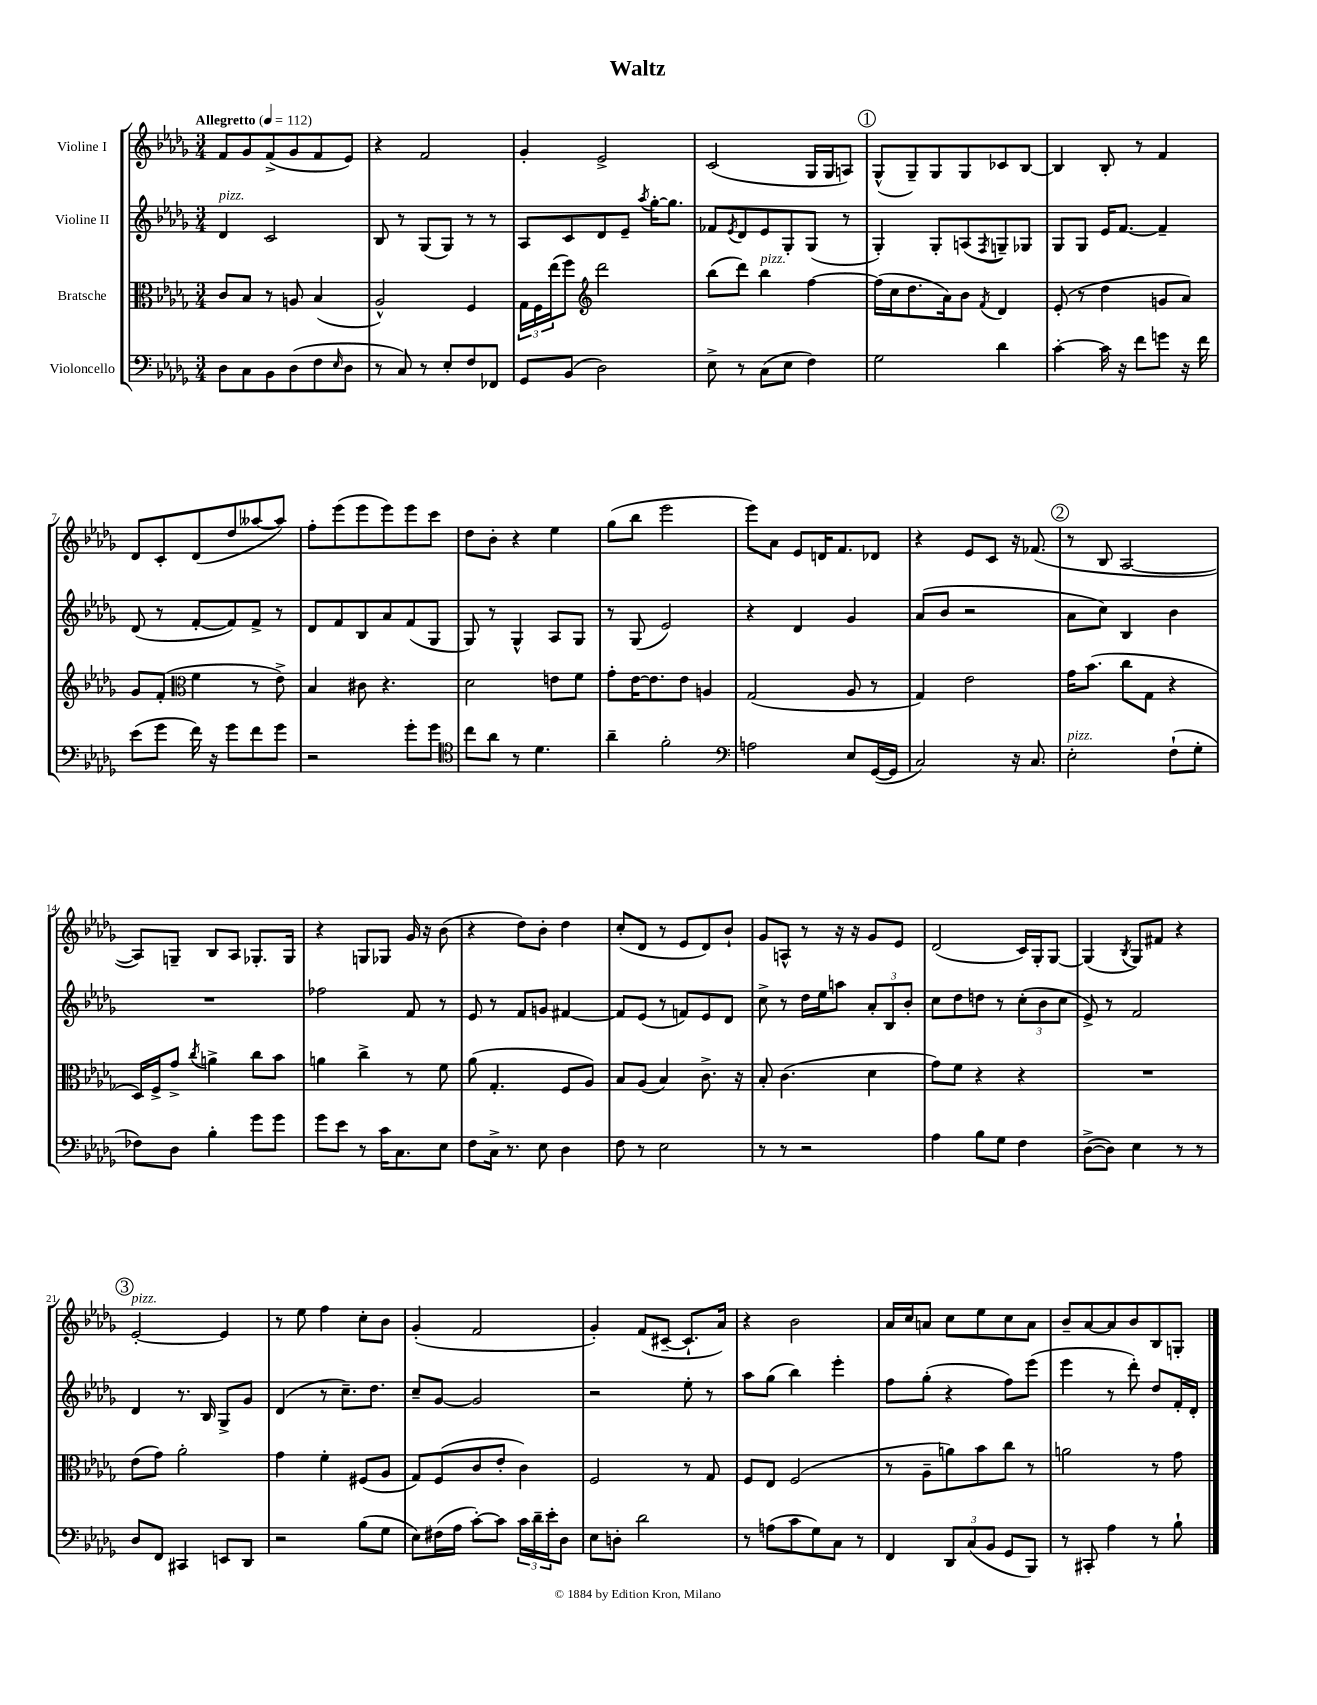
\header { title = "Waltz" }
<<
\new StaffGroup <<
\new Staff = "s0" \with { instrumentName = "Violine I" } {
    \clef treble \key des \major \numericTimeSignature \time 3/4 \tempo "Allegretto" 4 = 112
    f'8 ges'8 f'8->( ges'8 f'8 ees'8) |
    r4 f'2 |
    ges'4-. ees'2-> |
    c'2( ges16 ges16 a8) |
    \mark \markup { \circle "1" } ges8-^( ges8--) ges8 ges8 ces'8 bes8~ |
    bes4 bes8-. r8 f'4 |
    des'8 c'8-. des'8( des''8 aeses''8~ aeses''8) |
    f''8-. ees'''8( ees'''8 ees'''8) ees'''8 c'''8 |
    des''8 bes'8-. r4 ees''4 |
    ges''8( bes''8 ees'''2 |
    ees'''8) aes'8 ees'8 d'16 f'8. des'8 |
    r4 ees'8 c'8 r16 fes'8.( |
    \mark \markup { \circle "2" } r8 bes8 aes2~ |
    aes8) g8-- bes8 aes8 ges8.-. ges16 |
    r4 g8 ges8 ges'16 r16 bes'8( |
    r4 des''8) bes'8-. des''4 |
    c''8-.( des'8 r8 ees'8 des'8) bes'8-! |
    ges'8 a8-^ r8 r16 r16 ges'8 ees'8 |
    des'2( c'16) ges16-. ges8~ |
    ges4( \acciaccatura { bes8 } ges8) fis'8 r4 |
    \mark \markup { \circle "3" } ees'2~-.^\markup { \italic "pizz." } ees'4 |
    r8 ees''8 f''4 c''8-. bes'8 |
    ges'4-.( f'2 |
    ges'4-.) f'8( cis'8~-- cis'8.-! aes'16) |
    r4 bes'2 |
    aes'16 c''16 a'8 c''8 ees''8 c''8 a'8 |
    bes'8-- aes'8~ aes'8 bes'8 bes8 g8-. \bar "|." |
}
\new Staff = "s1" \with { instrumentName = "Violine II" } {
    \clef treble \key des \major \numericTimeSignature \time 3/4
    des'4^\markup { \italic "pizz." } c'2 |
    bes8 r8 ges8( ges8) r8 r8 |
    aes8 c'8 des'8 ees'8-- \acciaccatura { aes''8 } ges''16~-. ges''8. |
    fes'8 \acciaccatura { ees'8 } des'8 ees'8 ges8-. ges8( r8 |
    \mark \markup { \circle "1" } ges4-.) ges8-. a8( \acciaccatura { f8 } g8--) ges8 |
    ges8 ges8 ees'16 f'8.~ f'4-- |
    des'8( r8 f'8~-. f'8) f'8-> r8 |
    des'8 f'8 bes8 aes'8 f'8( ges8 |
    ges8) r8 ges4-^ aes8 ges8 |
    r8 ges8( ees'2) |
    r4 des'4 ges'4 |
    aes'8( bes'8 r2 |
    \mark \markup { \circle "2" } aes'8 c''8) bes4 bes'4 |
    R2. |
    fes''2 f'8 r8 |
    ees'8 r8 f'8 g'8 fis'4~ |
    fis'8 ees'8( r8 f'8) ees'8 des'8 |
    c''8-> r8 des''16 ees''16 a''8 \tuplet 3/2 { aes'8-. bes8 bes'8-. } |
    c''8 des''8 d''8 r8 \tuplet 3/2 { c''8-.( bes'8 c''8 } |
    ees'8->) r8 f'2 |
    \mark \markup { \circle "3" } des'4 r8. bes16 ges8-> ges'8 |
    des'4( r8 c''8.--) des''8. |
    c''8-- ges'8~ ges'2 |
    r2 ees''8-. r8 |
    aes''8 ges''8( bes''4) ees'''4-. |
    f''8 ges''8-.( r4 f''8) ees'''8( |
    ees'''4 r8 des'''8-.) des''8 f'16-. des'16-. \bar "|." |
}
\new Staff = "s2" \with { instrumentName = "Bratsche" } {
    \clef alto \key des \major \numericTimeSignature \time 3/4
    c'8 bes8 r8 a8 bes4( |
    aes2-^) f4 |
    \tuplet 3/2 { ges16 f16 ees''16( } f''8) \clef treble des'''2 |
    bes''8( des'''8) bes''4^\markup { \italic "pizz." } f''4~ |
    \mark \markup { \circle "1" } f''16( c''16 des''8. aes'16) bes'8 \acciaccatura { f'8 } des'4 |
    ees'8-.( r8 des''4 g'8 aes'8) |
    ges'8 f'8-.( \clef alto f'4 r8 ees'8->) |
    bes4 cis'8 r4. |
    des'2 e'8 f'8 |
    ges'8-. ees'16~ ees'8. ees'8 a4 |
    ges2( aes8 r8 |
    ges4) ees'2 |
    \mark \markup { \circle "2" } ges'16 bes'8.( c''8 ges8 r4 |
    des16) f16-> ges'8-> \acciaccatura { c''8 } a'4-> c''8 bes'8 |
    a'4 c''4-> r8 f'8 |
    aes'8( ges4.-. f8 aes8) |
    bes8 aes8( bes4) c'8.-> r16 |
    bes8-. c'4.( des'4 |
    ges'8) f'8 r4 r4 |
    R2. |
    \mark \markup { \circle "3" } ees'8( ges'8) aes'2-. |
    ges'4 f'4-. fis8( aes8 |
    ges8) f8( c'8 ees'8-. c'4) |
    f2 r8 ges8 |
    f8 ees8 f2( |
    r8 aes8-- a'8) bes'8 c''8 r8 |
    a'2 r8 ges'8 \bar "|." |
}
\new Staff = "s3" \with { instrumentName = "Violoncello" } {
    \clef bass \key des \major \numericTimeSignature \time 3/4
    des8 c8 bes,8 des8( f8 \grace { ees16 } des8 |
    r8 c8) r8 ees8-. f8 fes,8 |
    ges,8 bes,8( des2) |
    ees8-> r8 c8( ees8 f4) |
    \mark \markup { \circle "1" } ges2 des'4 |
    c'4~-. c'16 r16 f'8 g'8 r16 f'16 |
    ees'8( ges'8 f'16) r16 ges'8 f'8 ges'8 |
    r2 ges'8-. ges'8 |
    \clef tenor c''8 aes'8 r8 des'4. |
    aes'4-- f'2-. |
    \clef bass a2 ees8 ges,16~( ges,16 |
    c2) r16 c8. |
    \mark \markup { \circle "2" } ees2-.^\markup { \italic "pizz." } f8-!( ges8-. |
    fes8) des8 bes4-. ges'8 ges'8 |
    ges'8 ees'8 r8 c'16 c8. ees8 |
    f8 c16-> r8. ees8 des4 |
    f8 r8 ees2 |
    r8 r8 r2 |
    aes4 bes8 ges8 f4 |
    des8~->( des8) ees4 r8 r8 |
    \mark \markup { \circle "3" } des8 f,8 cis,4 e,8 des,8 |
    r2 bes8( ges8 |
    ees8) fis16( aes16 c'8~-.) c'8 \tuplet 3/2 { c'16 des'16-- ees'16-. } des8 |
    ees8 d8-. des'2 |
    r8 a8( c'8 ges8) c8 r8 |
    f,4 \tuplet 3/2 { des,8 c8( bes,8 } ges,8 bes,,8) |
    r8 cis,8-. aes4 r8 bes8-! \bar "|." |
}
>>
>>
